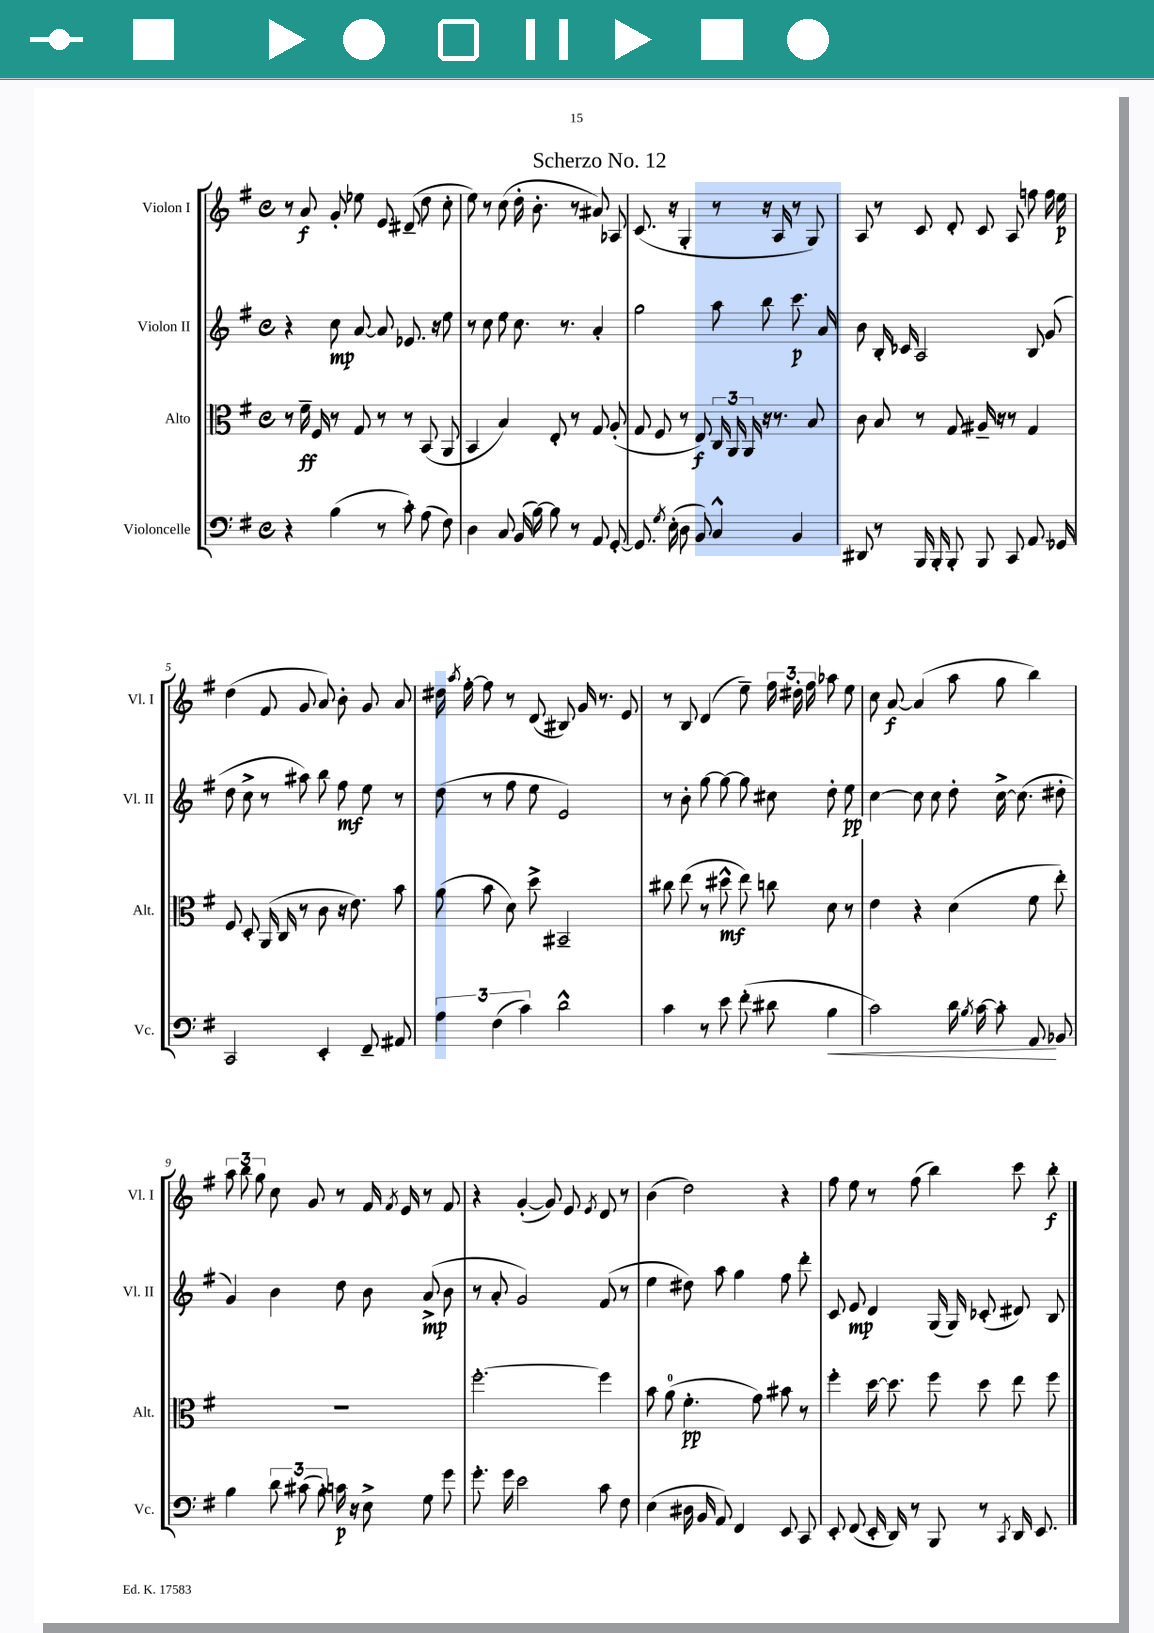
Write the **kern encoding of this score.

**kern	**dynam	**kern	**dynam	**kern	**dynam	**kern	**dynam
*part4	*part4	*part3	*part3	*part2	*part2	*part1	*part1
*staff4	*staff4	*staff3	*staff3	*staff2	*staff2	*staff1	*staff1
*I"Violoncelle	*	*I"Alto	*	*I"Violon II	*	*I"Violon I	*
*I'Vc.	*	*I'Alt.	*	*I'Vl. II	*	*I'Vl. I	*
*clefF4	*	*clefC3	*	*clefG2	*	*clefG2	*
*k[f#]	*	*k[f#]	*	*k[f#]	*	*k[f#]	*
*M4/4	*	*M4/4	*	*M4/4	*	*M4/4	*
*met(c)	*	*met(c)	*	*met(c)	*	*met(c)	*
=1	=1	=1	=1	=1	=1	=1	=1
4r	.	8r	.	4r	.	8r	.
.	.	16f#~\	ff	.	.	8a/	f
.	.	16F#/	.	.	.	.	.
(4B\	.	8r	.	8cc\	mp	8g'/	.
.	.	8G/	.	[8a/	.	8ee-X\	.
8r	.	8r	.	8a/]	.	8e/	.
8c'\)	.	8r	.	8.e-X/	.	(8d#X~/	.
(8A\	.	(8BB/	.	.	.	8dd\	.
.	.	.	.	16r	.	.	.
8F#\)	.	8AA/	.	8ee\	.	8cc'\	.
=2	=2	=2	=2	=2	=2	=2	=2
4D\	.	4BB/	.	8r	.	8ee\)	.
.	.	.	.	8cc\	.	8r	.
8C/	.	4B/)	.	8ee\	.	(8cc\	.
(16BB/	.	.	.	8.cc\	.	16dd'\	.
[16B\)	.	.	.	.	.	8.b'\	.
8B\]	.	8E'/	.	.	.	.	.
.	.	.	.	8.r	.	.	.
8r	.	8r	.	.	.	8r	.
8AA/	.	8G/	.	4a'/	.	8a#X/)	.
[8GG'/	.	(8A'/	.	.	.	8A-X/	.
=3	=3	=3	=3	=3	=3	=3	=3
8.GG/]	.	8G/	.	2gg\	.	(8.c/	.
.	.	8F#/	.	.	.	.	.
8qG/	.	.	.	.	.	.	.
(16E'\	.	.	.	.	.	16r	.
8D\	.	8r	.	.	.	4G'/	.
8BB/)	.	8E/)	f	.	.	.	.
4C^^/	.	24C/	.	8aa\	.	8r	.
.	.	24AA/	.	.	.	.	.
.	.	24AA/	.	.	.	.	.
.	.	16r	.	8bb\	.	16r	.
.	.	8.r	.	.	.	16A/	.
4BB/	.	.	.	8.ccc\	p	8r	.
.	.	8B/	.	.	.	8G/)	.
.	.	.	.	16a/	.	.	.
=4	=4	=4	=4	=4	=4	=4	=4
8DD#X/	.	8c\	.	8b\	.	8A/	.
8r	.	8B/	.	16B'/	.	8r	.
.	.	.	.	16c-X/	.	.	.
16BBB/	.	8r	.	2A/	.	8c/	.
16BBB'/	.	.	.	.	.	.	.
8BBB'/	.	8G/	.	.	.	8d'/	.
8BBB/	.	16A#X~/	.	.	.	8c/	.
.	.	16r	.	.	.	.	.
8CC/	.	8r	.	.	.	8A/	.
8.AA/	.	4G/	.	8B/	.	8ffn\	.
.	.	.	.	(8g/	.	16ff\	.
16GG-X/	.	.	.	.	.	16ee\	p
!!LO:LB:g=z
=5	=5	=5	=5	=5	=5	=5	=5
2CC/	.	8F#/	.	8dd\	.	(4dd\	.
.	.	8D'/	.	8cc^\	.	.	.
.	.	(16AA/	.	8r	.	8f#/	.
.	.	16C/	.	.	.	.	.
.	.	8r	.	8aa#X\)	.	8g/	.
4EE'/	.	8c\	.	8bb\	.	8a/)	.
.	.	16r	.	8ff#\	mf	8b'\	.
.	.	8.e\)	.	.	.	.	.
8FF#~/	.	.	.	8ee\	.	8g/	.
8AA#X/	.	8b\	.	8r	.	8a/	.
=6	=6	=6	=6	=6	=6	=6	=6
6A\	.	(8a\	.	(8dd\	.	16dd#X\	.
.	.	.	.	.	.	8qaa/	.
.	.	.	.	.	.	[16ff#'\	.
.	.	8b\	.	8r	.	8ff#\]	.
(6F#\	.	.	.	.	.	.	.
.	.	8d\)	.	8ff#\	.	8r	.
6c\)	.	.	.	.	.	.	.
.	.	8dd^\	.	8ee\	.	(8d/	.
2d^^\	.	2BB#X~/	.	2e/)	.	8B#X/)	.
.	.	.	.	.	.	16g/	.
.	.	.	.	.	.	8.r	.
.	.	.	.	.	.	8e/	.
=7	=7	=7	=7	=7	=7	=7	=7
4c\	.	8cc#X\	.	8r	.	8r	.
.	.	(8ee\	.	8b'\	.	8B/	.
8r	.	8r	.	[8gg\	.	(4d/	.
8e\	.	8dd#X^^\	mf	8gg\_	.	.	.
(8f#'\	.	8ee\)	.	8gg\]	.	8ee~\)	.
8d#X\	.	8ccn\	.	8cc#X\	.	24ff#\	.
.	.	.	.	.	.	24dd#X'\	.
.	.	.	.	.	.	24ff#\	.
!	!LO:HP:b	!	!	!	!	!	!
4B\	<	8d\	.	8dd'\	.	8aa-X\	.
.	.	8r	.	8ee\	pp	8ee\	.
=8	=8	=8	=8	=8	=8	=8	=8
2c\)	.	4e\	.	[4cc\	.	8cc\	.
.	.	.	.	.	.	[8a/	f
.	.	4r	.	8cc\]	.	(4a/]	.
.	.	.	.	8cc\	.	.	.
16d\	.	(4d\	.	8dd'\	.	8aa\	.
8qB/	.	.	.	.	.	.	.
[16c\	.	.	.	.	.	.	.
8c'\]	.	.	.	[16cc^\	.	8gg\	.
.	.	.	.	(8.cc\]	.	.	.
8AA/	.	8f#\	.	.	.	4bb\)	.
8BB-X/	[	8ee'\)	.	8dd#X'\	.	.	.
!!LO:LB:g=z
=9	=9	=9	=9	=9	=9	=9	=9
4B\	.	1r	.	4g/)	.	12aa\	.
.	.	.	.	.	.	12bb\	.
.	.	.	.	.	.	12gg\	.
12d\	.	.	.	4b\	.	8cc\	.
(12c#X\	.	.	.	.	.	.	.
.	.	.	.	.	.	8g/	.
12B'\)	.	.	.	.	.	.	.
16cn\	p	.	.	8dd\	.	8r	.
16r	.	.	.	.	.	.	.
8E^\	.	.	.	8b\	.	16f#/	.
.	.	.	.	.	.	8qf#/	.
.	.	.	.	.	.	16e/	.
8G\	.	.	.	(8a^/	mp	8r	.
8g\	.	.	.	8b\	.	8f#/	.
=10	=10	=10	=10	=10	=10	=10	=10
8.g'\	.	[2.ff#'\	.	8r	.	4r	.
.	.	.	.	8a'/	.	.	.
16g\	.	.	.	.	.	.	.
2e\	.	.	.	2g/)	.	([4g'/	.
.	.	.	.	.	.	8g/])	.
.	.	.	.	.	.	8e/	.
.	.	.	.	.	.	8qe/	.
8c\	.	4ff#\]	.	(8f#/	.	8d/	.
8F#\	.	.	.	8r	.	8r	.
=11	=11	=11	=11	=11	=11	=11	=11
(4E\	.	8b\	.	4ee\	.	(4b\	.
.	.	(8a\	.	.	.	.	.
16D#X\	.	4.f#'\	pp	8dd#X\)	.	2dd\)	.
16BB/	.	.	.	.	.	.	.
8AA/)	.	.	.	8aa\	.	.	.
4FF#/	.	.	.	4gg\	.	.	.
.	.	8g\)	.	.	.	.	.
8EE/	.	8b#X\	.	8ff#\	.	4r	.
8CC/	.	8r	.	8ddd'\	.	.	.
=12	=12	=12	=12	=12	=12	=12	=12
8EE'/	.	4ff#'\	.	8c/	.	8ff#\	.
(8FF#/	.	.	.	8e/	mp	8ee\	.
16EE'/	.	[16dd\	.	4d/	.	8r	.
16DD/)	.	8.dd\]	.	.	.	.	.
8r	.	.	.	.	.	(8ff#\	.
8BBB/	.	8ff#\	.	(16G/	.	4bb\)	.
.	.	.	.	16G/)	.	.	.
8r	.	8dd\	.	(8c-X'/	.	.	.
8qCC/	.	.	.	.	.	.	.
16DD/	.	8ee\	.	8d#X/)	.	8ccc\	.
8.EE/	.	.	.	.	.	.	.
.	.	8ff#\	.	8B/	.	8bb'\	f
==	==	==	==	==	==	==	==
*-	*-	*-	*-	*-	*-	*-	*-
